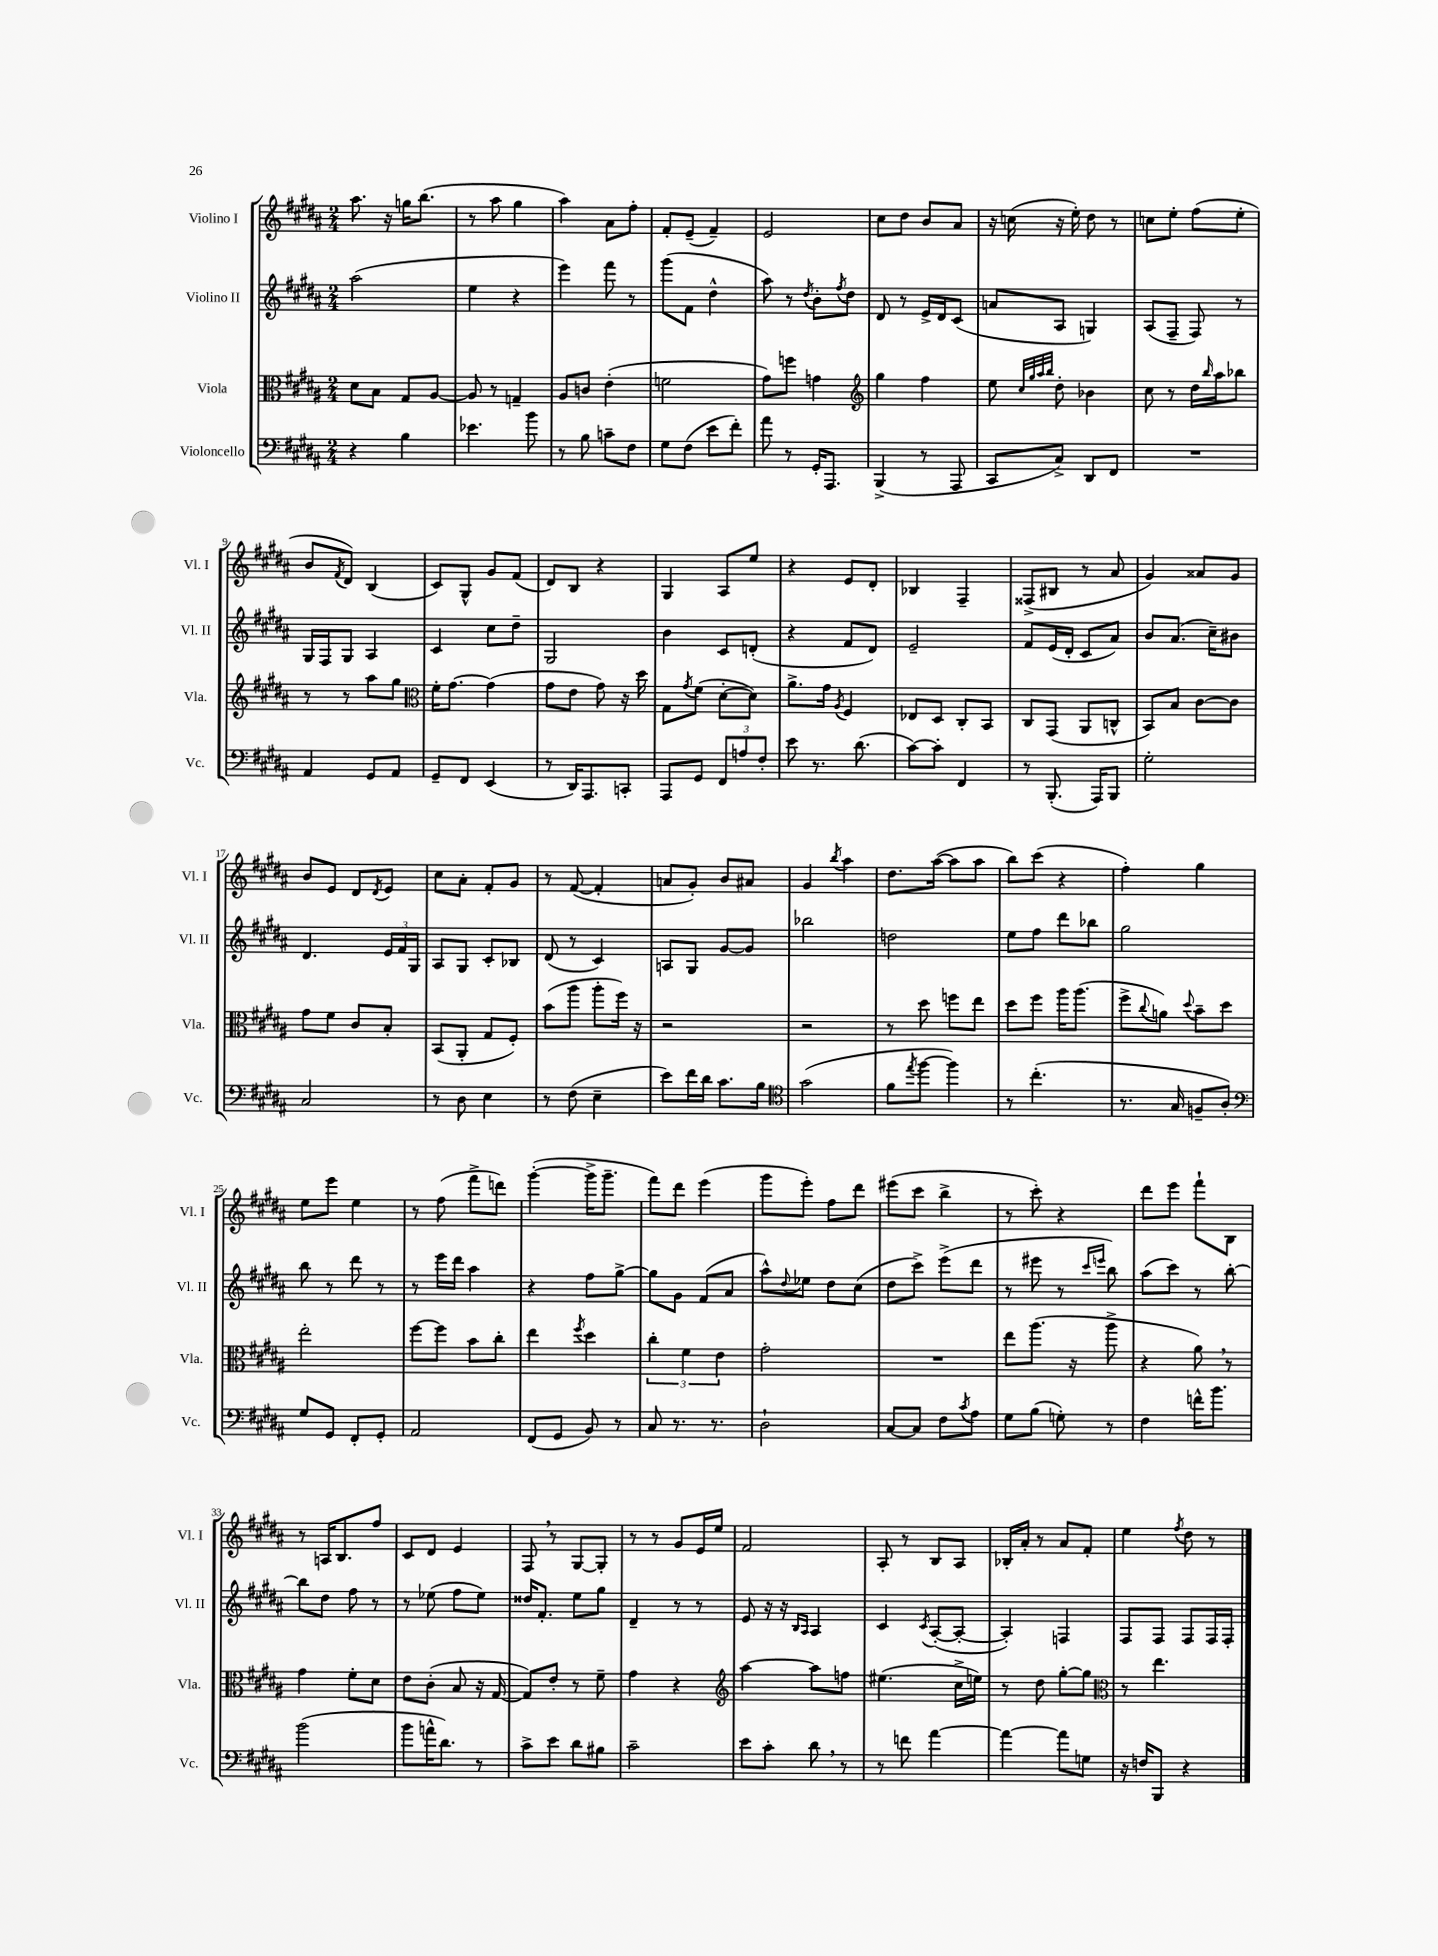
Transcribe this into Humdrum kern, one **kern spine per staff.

**kern	**kern	**kern	**kern
*part4	*part3	*part2	*part1
*staff4	*staff3	*staff2	*staff1
*I"Violoncello	*I"Viola	*I"Violino II	*I"Violino I
*I'Vc.	*I'Vla.	*I'Vl. II	*I'Vl. I
*clefF4	*clefC3	*clefG2	*clefG2
*k[f#c#g#d#a#]	*k[f#c#g#d#a#]	*k[f#c#g#d#a#]	*k[f#c#g#d#a#]
*M2/4	*M2/4	*M2/4	*M2/4
=1	=1	=1	=1
4r	8d#\L	(2aa#\	8.aa#\
.	8B\J	.	.
.	.	.	16r
4B\	8G#/L	.	16ggn\KL
.	.	.	(8.bb\J
.	[8A#/J	.	.
=2	=2	=2	=2
4.e-X\	8A#/]	4ee\	8r
.	8r	.	8aa#\
.	4Gn~/	4r	4gg#\
8b\	.	.	.
=3	=3	=3	=3
8r	8A#/L	4eee\)	4aa#\)
8B\	8cn/J	.	.
8cn~\L	(4e'\	8fff#\	8a#\L
8F#\J	.	8r	8ff#'\J
=4	=4	=4	=4
8G#\L	2fn\	(8ggg#\L	8f#'/L
(8F#\J	.	8f#\J	(8e~/J
8e\L	.	4dd#^^\	4f#~/)
8f#'\J)	.	.	.
=5	=5	=5	=5
8a#\	8g#\L)	8aa#\)	2e/
8r	8ffn\J	8r	.
.	.	8qdd#/	.
16GG#'/KL	4gn\	8b'\L	.
8.AAA#/J	.	.	.
.	.	8qff#/	.
.	.	8dd#\J	.
=6	=6	=6	=6
*	*clefG2	*	*
(4BBB^/	4gg#\	8d#/	8cc#\L
.	.	8r	8dd#\J
8r	4ff#\	16e^/LL	8b/L
.	.	16d#/J	.
8AAA#/	.	(8c#/J	8a#/J
=7	=7	=7	=7
8CC#/L	8ee\	8an/L	16r
.	.	.	(16ccn\
.	32qqcc#/LLL	.	.
.	32qqgg#/	.	.
.	32qqaa#/	.	.
.	32qqbb/JJJ	.	.
8C#^/J)	8dd#'\	8A#/J	16r
.	.	.	16ee'\)
8DD#/L	4b-X\	4Gn/)	8dd#\
8FF#/J	.	.	8r
=8	=8	=8	=8
2r	8cc#\	(8A#/L	8ccn\L
.	8r	8F#~/J	8ee'\J
.	16dd#\LL	8F#/)	(8ff#\L
.	16qqbb/	.	.
.	16aa#\J	.	.
.	8bb-X\J	8r	8ee'\J
!!LO:LB:g=z
=9	=9	=9	=9
4AA#/	8r	16G#/LL	8b/L
.	.	16F#/J	.
.	.	.	8qf#/
.	8r	8G#/J	8d#/J)
8GG#/L	8aa#\L	4A#/	(4B/
8AA#/J	8gg#\J	.	.
=10	=10	=10	=10
*	*clefC3	*	*
8GG#~/L	16f#'\KL	4c#/	8c#/L)
.	[8.g#\J	.	.
8FF#/J	.	.	8G#^^/J
(4EE/	(4g#\]	8cc#\L	8g#/L
.	.	8dd#~\J	(8f#/J
=11	=11	=11	=11
8r	8g#\L	2G#/	8d#/L)
16DD#/KL)	8e\J	.	8B/J
8.AAA#/	.	.	.
.	8g#\)	.	4r
8CCn'/J	16r	.	.
.	16dd#\	.	.
=12	=12	=12	=12
8AAA#/L	8G#\L	4b\	4G#/
.	8qg#/	.	.
8GG#/J	(8f#\J	.	.
12FF#/L	[8d#'\L	8c#/L	8A#/L
12An/	.	.	.
.	8d#\J])	(8dn'/J	8ee/J
12F#'/J	.	.	.
=13	=13	=13	=13
8e\	8.a#^\L	4r	4r
8.r	.	.	.
.	16g#\Jk	.	.
.	8qA#/	.	.
.	4F#/	8f#/L	8e/L
(8.d#\	.	.	.
.	.	8d#/J)	8d#'/J
=14	=14	=14	=14
[8c#\L)	8E-X/L	2e~/	4B-X/
8c#'\J]	8D#/J	.	.
4FF#/	8C#'/L	.	4F#~/
.	8BB/J	.	.
=15	=15	=15	=15
8r	8C#/L	8f#/L	(8F##X^/L
(8.BBB'/	(8GG#/J	(16e/L	8B#X/J
.	.	16d#'/JJ	.
.	8AA#/L	8c#/L	8r
16AAA#/KL)	.	.	.
8BBB/J	8Cn^^/J	8a#/J)	8a#/
=16	=16	=16	=16
2G#'\	8BB/L)	8b/L	4g#/)
.	8B/J	(8.a#/J	.
.	[8c#\L	.	8a##X/L
.	.	16cc#~\KL)	.
.	8c#\J]	8b#X\J	8g#/J
!!LO:LB:g=z
=17	=17	=17	=17
2C#/	8g#\L	4.d#/	8b/L
.	8f#\J	.	8e/J
.	8c#/L	.	8d#/L
.	.	.	8qd#/
.	8B'/J	24e/LL	8e/J
.	.	24f#/	.
.	.	24G#/JJ	.
=18	=18	=18	=18
8r	(8BB/L	8A#/L	8cc#\L
8D#\	8AA#'/J	8G#/J	8a#'\J
4E\	8G#/L	8c#'/L	8f#'/L
.	8F#'/J)	8B-X/J	8g#/J
=19	=19	=19	=19
8r	(8b\L	(8d#/	8r
(8F#\	8aa#\J	8r	([8f#/
4E~\	8aa#'\L	4c#/)	4f#'/]
.	16ff#\Jk)	.	.
.	16r	.	.
=20	=20	=20	=20
8e\L)	2r	8An/L	8an/L
16f#\L	.	8G#/J	8g#'/J)
16d#\JJ	.	.	.
8.c#\L	.	[8g#/L	8b/L
.	.	8g#/J]	8a#X/J
16B\Jk	.	.	.
=21	=21	=21	=21
*clefC4	*	*	*
(2g#\	2r	2bb-X\	4g#/
.	.	.	8qbb/
.	.	.	4aa#\
=22	=22	=22	=22
8f#\L	8r	2ddn\	8.dd#\L
8qee/	.	.	.
[8ff#\J	8dd#\	.	.
.	.	.	([16aa#\Jk
4ff#\])	8ffn\L	.	8aa#\L]
.	8ee\J	.	8aa#\J
=23	=23	=23	=23
8r	8dd#\L	8ee\L	8bb\L)
(4.cc#'\	8ff#\J	8ff#\J	(8ccc#\J
.	16aa#\KL	8ddd#\L	4r
.	(8.aa#\J	.	.
.	.	8bb-X\J	.
=24	=24	=24	=24
8.r	8ff#^\L	2gg#\	4ff#'\)
.	8qqcc#/	.	.
.	8an\J)	.	.
16G#/	.	.	.
.	8qqdd#/	.	.
8Fn~/L	8b~\L	.	4gg#\
8A#'/J)	8dd#\J	.	.
!!LO:LB:g=z
=25	=25	=25	=25
*clefF4	*	*	*
8G#/L	2ee'\	8bb\	8ee\L
8GG#/J	.	8r	8eee\J
8FF#'/L	.	8ddd#\	4ee\
8GG#'/J	.	8r	.
=26	=26	=26	=26
2AA#/	[8ff#\L	8r	8r
.	8ff#\J]	16eee\LL	(8ff#\
.	.	16ddd#\JJ	.
.	8b\L	4aa#\	8fff#^\L
.	8cc#'\J	.	8dddn\J)
=27	=27	=27	=27
(8FF#/L	4ee\	4r	([4ggg#'\
8GG#/J	.	.	.
.	8qff#/	.	.
8BB/)	4dd#\	8ff#\L	16ggg#^\KL]
.	.	.	8.ggg#~\J
8r	.	[8gg#^\J	.
=28	=28	=28	=28
8C#/	6cc#'\	8gg#\L]	8fff#\L)
8.r	.	8g#\J	8ddd#\J
.	6f#\	.	.
.	.	(8f#/L	(4eee\
8.r	.	.	.
.	6e\	.	.
.	.	8a#/J	.
=29	=29	=29	=29
2D#`\	2g#'\	8aa#^^\L)	8ggg#\L
.	.	8qqdd#/	.
.	.	8ee-X\J	8eee'\J)
.	.	8dd#\L	8ff#\L
.	.	(8cc#\J	8ddd#\J
=30	=30	=30	=30
[8C#/L	2r	8dd#\L	(8eee#X\L
8C#/J]	.	8ccc#^\J)	8ccc#\J
8F#\L	.	(8eee^\L	4bb^\
8qc#/	.	.	.
8A#\J	.	8ddd#\J	.
=31	=31	=31	=31
8G#\L	8ee\L	8r	8r
(8B\J	(8.aa#\J	8eee#X\	8ccc#'\)
8Gn'\)	.	8r	4r
.	16r	.	.
.	.	16qqccc#/LL	.
.	.	16qqeeen/JJ	.
8r	8aa#^\	8bb\)	.
=32	=32	=32	=32
4F#\	4r	(8aa#\L	8ddd#\L
.	.	8ccc#\J)	8eee\J
16fn^^\KL	8a#,\)	8r	8fff#`\L
8.b\J	.	.	.
.	8r	[8bb'\	8B\J
!!LO:LB:g=z
=33	=33	=33	=33
(2b\	4g#\	8bb\L]	8r
.	.	8dd#\J	16An/KL
.	.	.	8.B/
.	8f#'\L	8ff#\	.
.	8d#\J	8r	8ff#/J
=34	=34	=34	=34
8b\L	8e\L	8r	8c#/L
16an^^\K	(8c#'\J	(8ee-X\	8d#/J
8.d#\J)	.	.	.
.	8B/	8ff#\L	4e/
8r	16r	8ee-\J)	.
.	[16G#/	.	.
=35	=35	=35	=35
8c#^\L	8G#/L])	16dd##X/KL	8F#,/
.	.	8.f#'/J	.
8e\J	8e'/J	.	8r
8d#\L	8r	8ee\L	[8G#/L
8B#X\J	8f#~\	8gg#\J	8G#'/J]
=36	=36	=36	=36
2c#~\	4g#\	4d#~/	8r
.	.	.	8r
.	4r	8r	8g#/L
.	.	8r	16e/L
.	.	.	16ee/JJ
=37	=37	=37	=37
*	*clefG2	*	*
8e\L	[4aa#\	8e/	2f#/
8c#'\J	.	16r	.
.	.	16r	.
.	.	16qqB/LL	.
.	.	16qqA#/JJ	.
8d#,\	8aa#\L]	4A#/	.
8r	8ffn\J	.	.
=38	=38	=38	=38
8r	(4.ee#X\	4c#/	8A#'/
8fn\	.	.	8r
.	.	8qc#/	.
[4a#\	.	([8A#'/L	8B/L
.	16cc#^\LL	8A#'/J_	8A#/J
.	16een\JJ)	.	.
=39	=39	=39	=39
4a#\_	8r	4A#'/])	16B-X'/LL
.	.	.	16a#'/JJ
.	8dd#\	.	8r
8a#\L]	[8gg#'\L	4Fn/	8a#/L
8Gn\J	8gg#\J]	.	8f#'/J
=40	=40	=40	=40
*	*clefC3	*	*
16r	8r	8F#/L	4ee\
16Fn/KL	.	.	.
8BBB/J	4.ee\	8F#/J	.
.	.	.	8qff#/
4r	.	8F#/L	8dd#\
.	.	16F#/L	8r
.	.	16F#'/JJ	.
==	==	==	==
*-	*-	*-	*-
